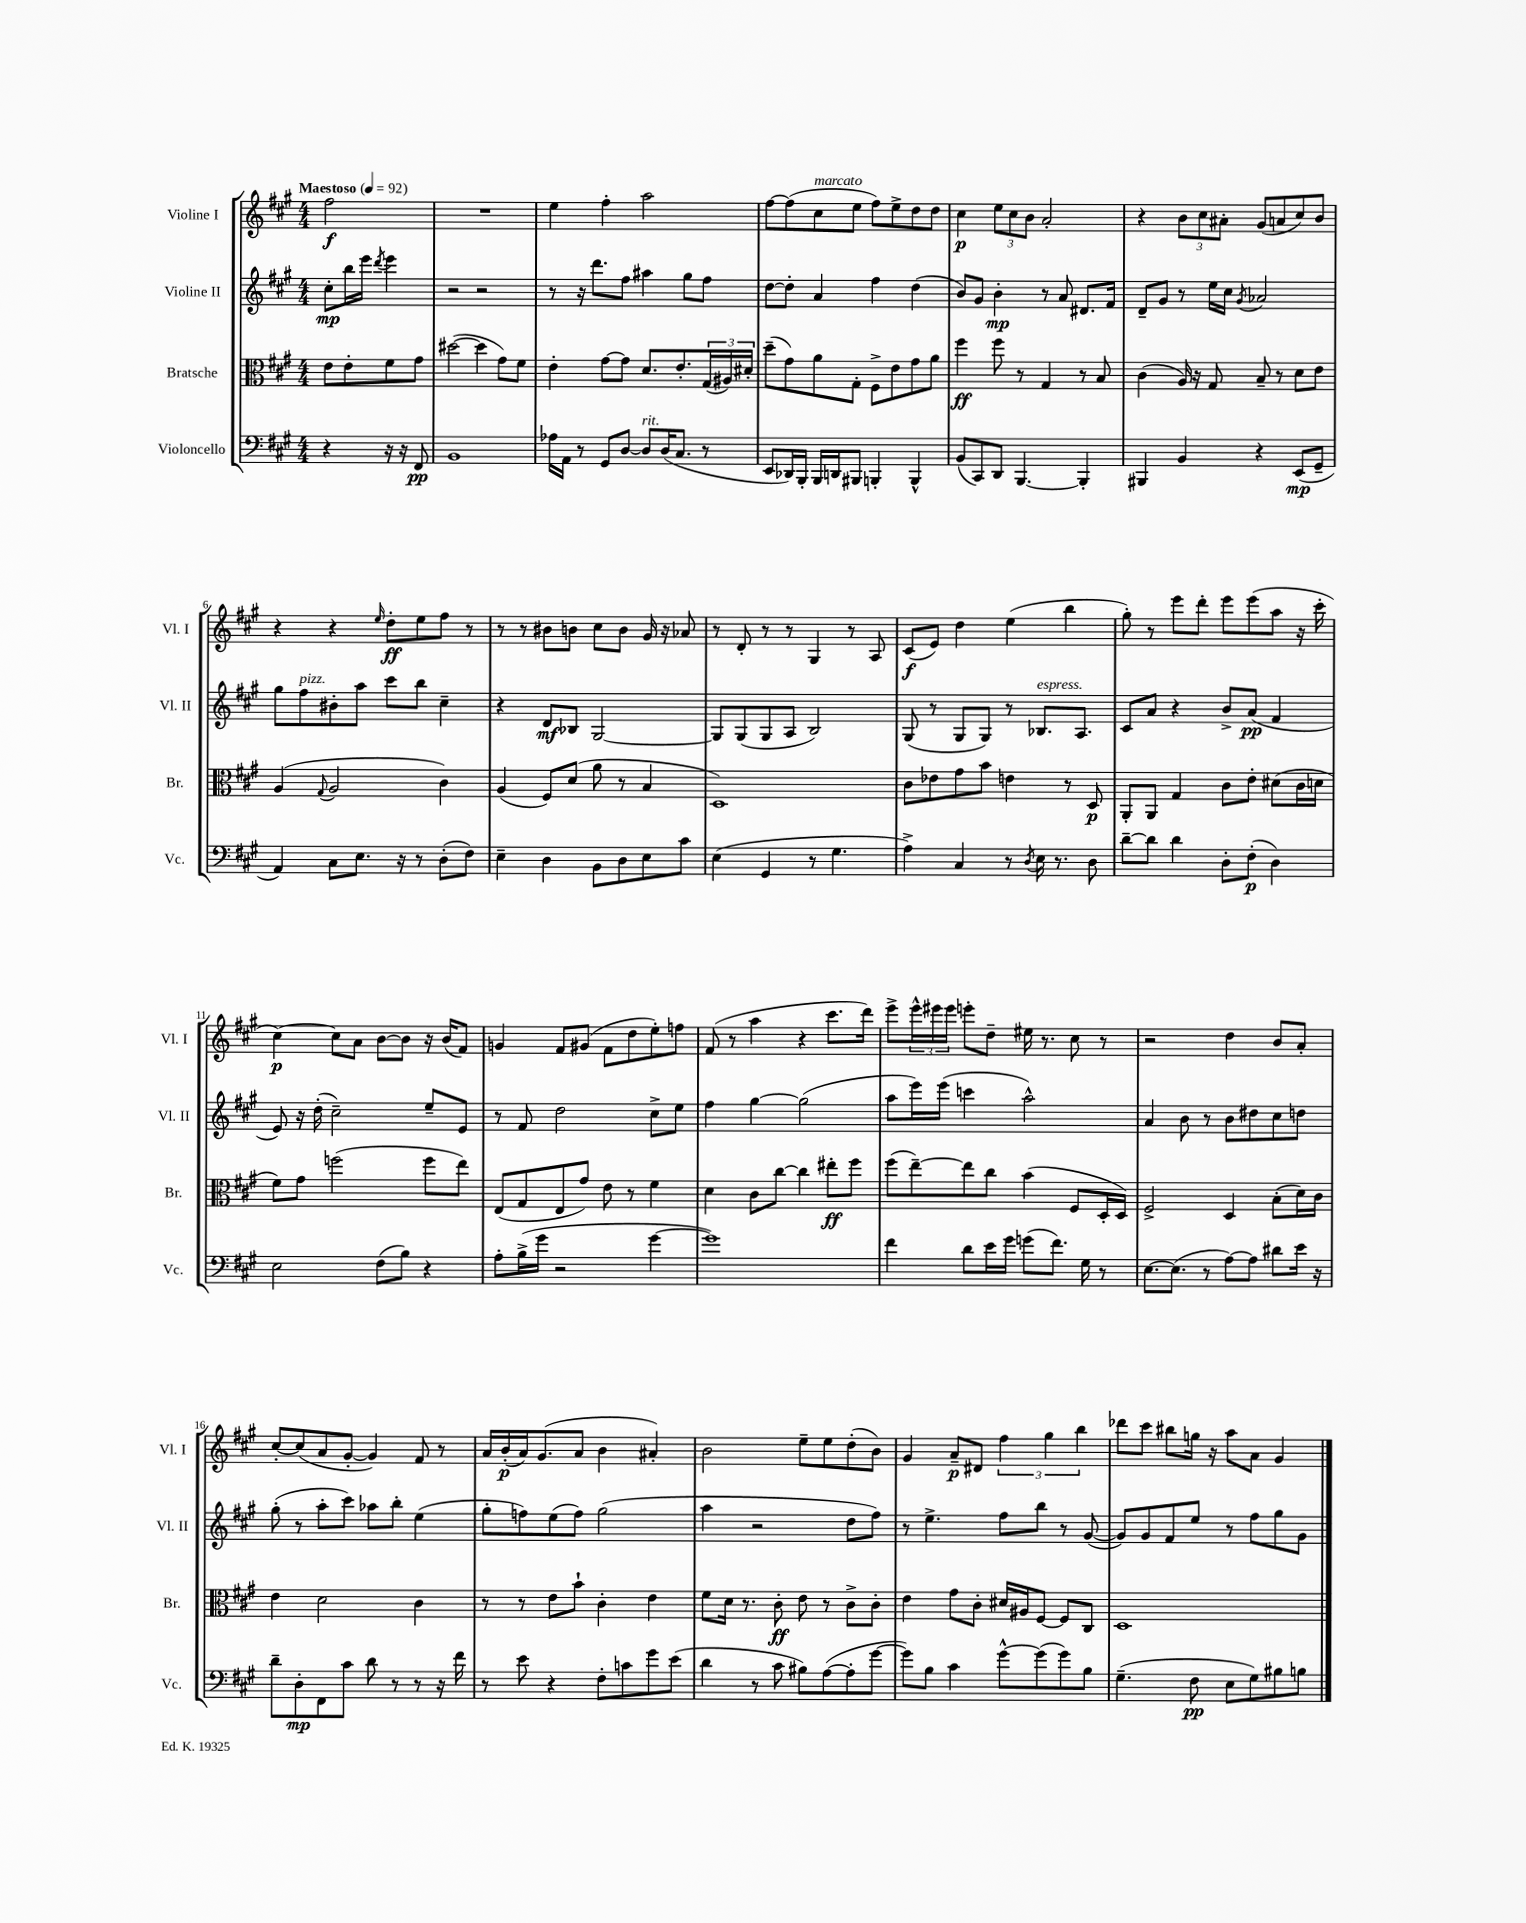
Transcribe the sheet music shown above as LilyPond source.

<<
\new StaffGroup <<
\new Staff = "s0" \with { instrumentName = "Violine I" shortInstrumentName = "Vl. I" } {
    \clef treble \key a \major \numericTimeSignature \time 4/4 \partial 2 \tempo "Maestoso" 4 = 92
    fis''2\f |
    R1 |
    e''4 fis''4-. a''2 |
    fis''8~ fis''8( cis''8^\markup { \italic "marcato" } e''8 fis''8) e''8-> d''8 d''8 |
    cis''4\p \tuplet 3/2 { e''8 cis''8 b'8 } a'2-. |
    r4 \tuplet 3/2 { b'8 cis''8 ais'8-. } gis'8( a'8 cis''8) b'8 |
    r4 r4 \grace { e''16 } d''8-.\ff e''8 fis''8 r8 |
    r8 r8 bis'8 b'8 cis''8 b'8 gis'16 r16 aes'8 |
    r8 d'8-. r8 r8 gis4 r8 a8 |
    cis'8\f( e'8) d''4 e''4( b''4 |
    gis''8-.) r8 e'''8 d'''8-. e'''8 e'''8( a''8 r16 cis'''16-. |
    cis''4~\p) cis''8 a'8 b'8~ b'8 r16 b'16( fis'8) |
    g'4 fis'8 gis'8( fis'8 d''8 e''8-.) f''8 |
    fis'8( r8 a''4 r4 cis'''8. d'''16) |
    e'''8-> \tuplet 3/2 { e'''16-^ eis'''16 eis'''16 } e'''8-. d''8-- eis''16 r8. cis''8 r8 |
    r2 d''4 b'8 a'8-. |
    cis''8~-. cis''8( a'8 gis'8~-. gis'4) fis'8 r8 |
    a'16 b'16-.\p( a'16) gis'8.( a'8 b'4 ais'4-.) |
    b'2 e''8-- e''8 d''8-.( b'8) |
    gis'4 a'8--\p dis'8 \tuplet 3/2 { fis''4 gis''4 b''4 } |
    des'''8 cis'''8 bis''8 g''16 r16 a''8 a'8 gis'4 \bar "|." |
}
\new Staff = "s1" \with { instrumentName = "Violine II" shortInstrumentName = "Vl. II" } {
    \clef treble \key a \major \numericTimeSignature \time 4/4 \partial 2
    cis''8-.\mp b''16 e'''16 \acciaccatura { d'''8 } e'''4 |
    r2 r2 |
    r8 r16 d'''8. fis''8 ais''4 gis''8 fis''8 |
    d''8~ d''8-. a'4 fis''4 d''4( |
    b'8) gis'8 b'4-.\mp r8 a'8 dis'8. fis'16 |
    d'8-- gis'8 r8 e''16 cis''16 \acciaccatura { gis'8 } aes'2 |
    gis''8 fis''8^\markup { \italic "pizz." } bis'8-. a''8 cis'''8 b''8 cis''4-- |
    r4 d'8\mf bes8 gis2~ |
    gis8 gis8( gis8 a8 b2) |
    gis8( r8 gis8 gis8) r8 bes8.^\markup { \italic "espress." } a8. |
    cis'8 a'8 r4 b'8-> a'8\pp( fis'4 |
    e'8) r16 d''16-.( cis''2--) e''8-- e'8 |
    r8 fis'8 d''2 cis''8-> e''8 |
    fis''4 gis''4~ gis''2( |
    a''8 e'''16) e'''16( c'''4 a''2-^) |
    a'4 b'8 r8 b'8 dis''8 cis''8 d''8 |
    gis''8-.( r8 a''8-. cis'''8) aes''8 b''8-. e''4( |
    gis''8-. f''8) e''8( f''8) gis''2( |
    a''4 r2 d''8 fis''8) |
    r8 e''4.-> fis''8 b''8 r8 gis'8~( |
    gis'8) gis'8 fis'8 e''8 r8 fis''8 gis''8 gis'8 \bar "|." |
}
\new Staff = "s2" \with { instrumentName = "Bratsche" shortInstrumentName = "Br." } {
    \clef alto \key a \major \numericTimeSignature \time 4/4 \partial 2
    e'8 e'8-. fis'8 gis'8 |
    dis''2~( dis''4 gis'8) fis'8 |
    e'4-. gis'8~ gis'8 d'8. e'8.-. \tuplet 3/2 { gis16( ais16) dis'16-. } |
    d''8--( gis'8) a'8 gis8-. fis8-> e'8 gis'8 a'8 |
    fis''4\ff fis''8 r8 gis4 r8 b8 |
    cis'4( a16) r16 gis8 b8-- r8 d'8 e'8 |
    a4( \appoggiatura { gis8 } a2 cis'4) |
    a4( fis8) d'8( a'8 r8 b4 |
    d1) |
    cis'8 ees'8 gis'8 b'8 e'4 r8 d8\p |
    a,8-. a,8 gis4 cis'8 e'8-. dis'8( cis'16 d'16 |
    fis'8) gis'8 f''2( f''8 e''8) |
    e8( gis8 e8 gis'8) e'8 r8 fis'4 |
    d'4 cis'8 cis''8~ cis''4 eis''8-.\ff fis''8 |
    fis''8( e''8~--) e''8 cis''8 b'4( fis8 d16-. d16) |
    fis2-> d4 b8-.( d'16) cis'16 |
    e'4 d'2 cis'4 |
    r8 r8 e'8 b'8-! cis'4-. e'4 |
    fis'8 d'16 r8. cis'8-.\ff e'8 r8 cis'8-> cis'8-. |
    e'4 gis'8 cis'8-. dis'16 ais16 fis8~ fis8 cis8 |
    d1 \bar "|." |
}
\new Staff = "s3" \with { instrumentName = "Violoncello" shortInstrumentName = "Vc." } {
    \clef bass \key a \major \numericTimeSignature \time 4/4 \partial 2
    r4 r16 r16 fis,8\pp |
    b,1 |
    aes16 a,16 r8 gis,8 d8~ d8^\markup { \italic "rit." } d16( cis8. r8 |
    e,8 des,16) b,,16-. b,,16 d,16 bis,,8 b,,4-. b,,4-^ |
    b,8( cis,8) d,8 b,,4.~ b,,4-. |
    bis,,4 b,4 r4 e,8\mp( gis,8-- |
    a,4) cis8 e8. r16 r8 d8-.( fis8) |
    e4-- d4 b,8 d8 e8 cis'8 |
    e4( gis,4 r8 gis4. |
    a4->) cis4 r8 \acciaccatura { d8 } e16 r8. d8 |
    d'8~-- d'8 d'4 d8-. fis8-.\p( d4) |
    e2 fis8( b8) r4 |
    a8-. b16->( gis'16 r2 gis'4~ |
    gis'1) |
    fis'4 d'8 e'16 gis'16 g'8( fis'8.) gis16 r8 |
    e8.~ e8.( r8 a8~) a8 dis'8 e'16 r16 |
    d'8-- d8-.\mp fis,8 cis'8 d'8 r8 r8 r16 fis'16 |
    r8 e'8 r4 fis8-. c'8 gis'8 e'8( |
    d'4 r8 cis'8 bis8) a8~( a8-. gis'8~ |
    gis'8) b8 cis'4 gis'8~-^ gis'8( gis'8) b8 |
    gis4.--( fis8\pp e8 gis8) bis8 b8 \bar "|." |
}
>>
>>
